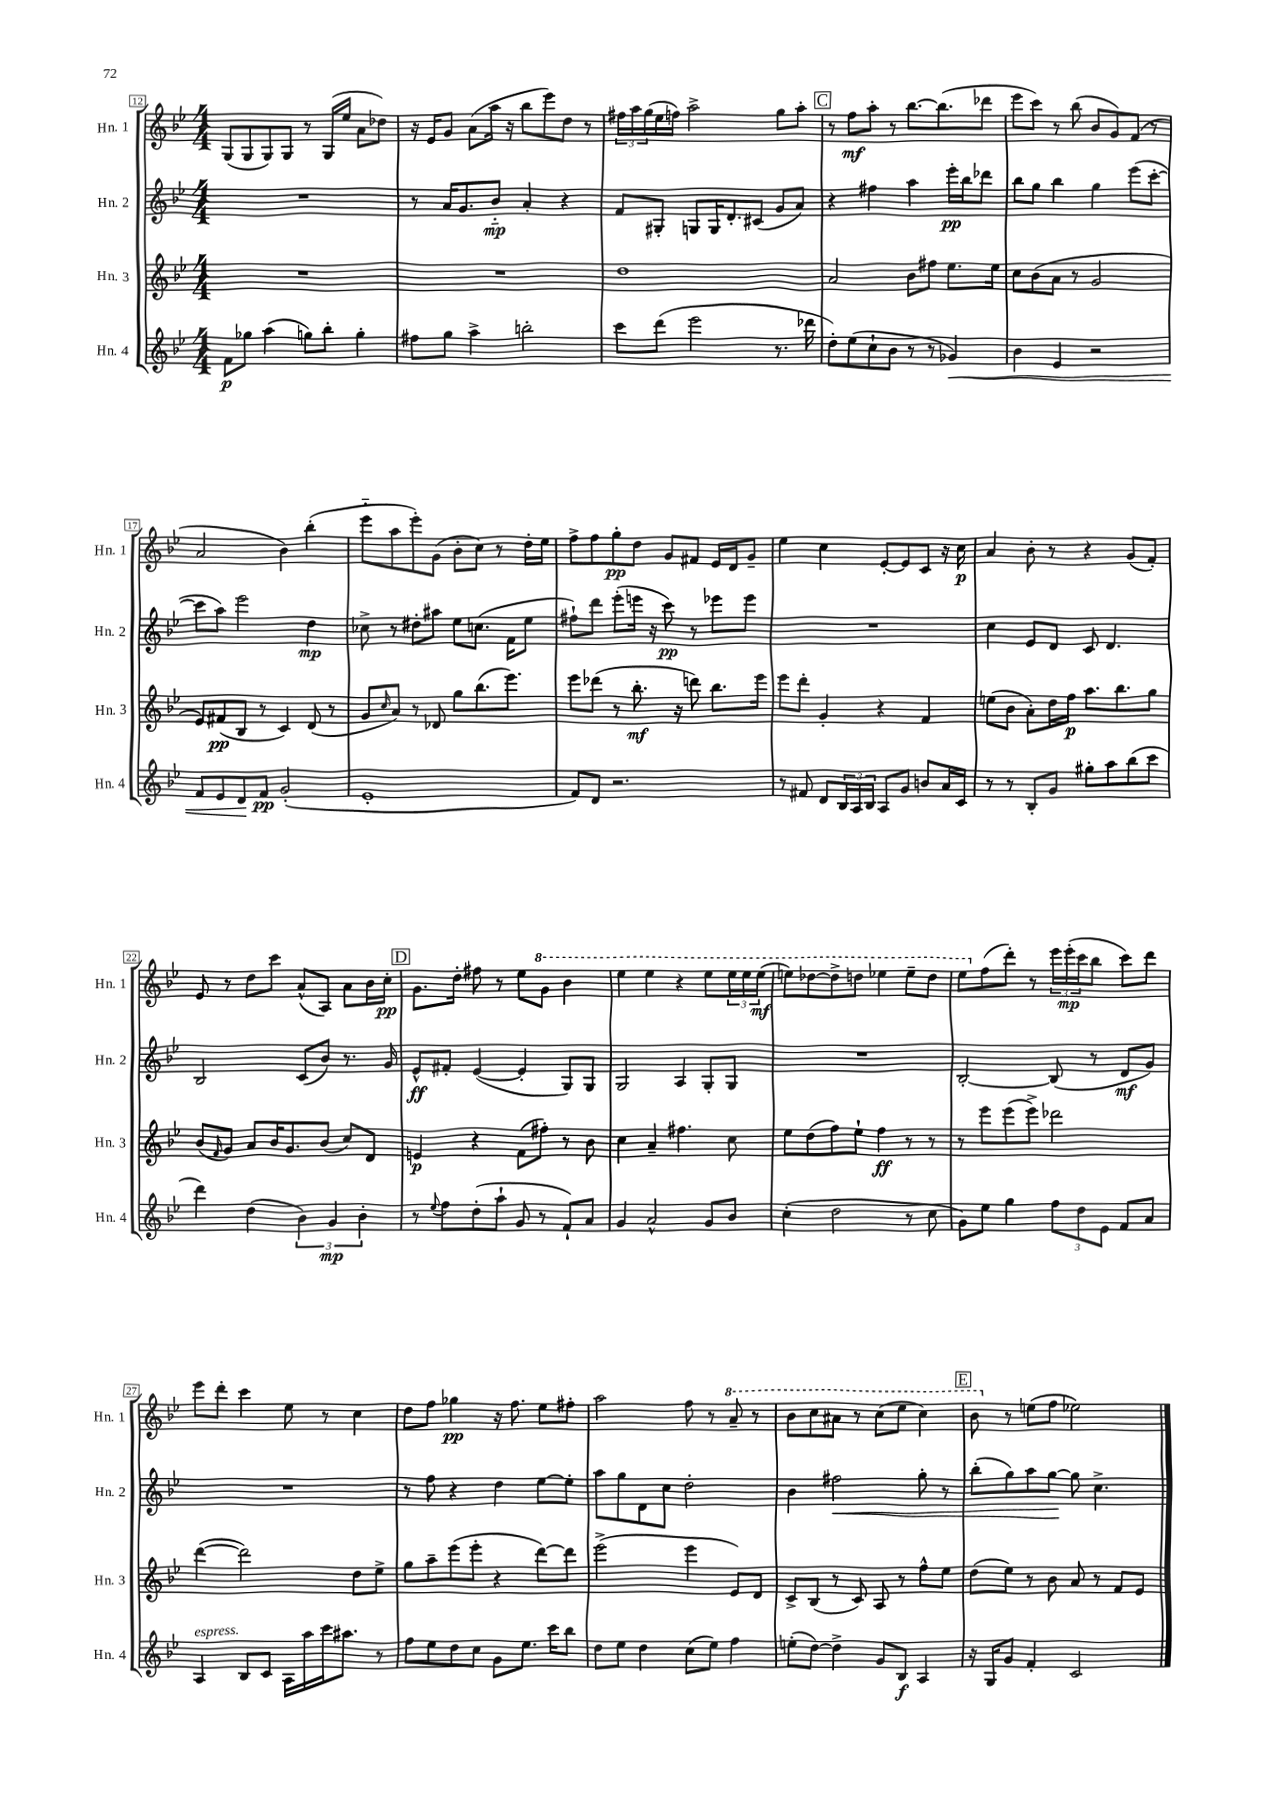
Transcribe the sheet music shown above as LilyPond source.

<<
\new StaffGroup <<
\new Staff = "s0" \with { instrumentName = "Hn. 1" shortInstrumentName = "Hn. 1" } {
    \clef treble \key bes \major \numericTimeSignature \time 4/4
    g8( g8 g8) g8 r8 g16( ees''16 a'8 des''8) |
    r16 ees'16 g'8 a'8( a''16 r16 bes''8 ees'''8) d''8 r8 |
    \tuplet 3/2 { fis''16 a''16 g''16( } ees''16 f''16) a''2-> g''8 a''8-. |
    \mark \markup { \box "C" } r8 f''8\mf a''8-. r8 bes''8.~ bes''8.( des'''8 |
    ees'''8 c'''8) r8 bes''8( bes'8 g'8) f'8( r8 |
    a'2 bes'4) bes''4-.( |
    ees'''8-_ a''8 ees'''8-.) g'8( bes'8-. c''8) r8 d''16-. ees''16 |
    f''8-> f''8 g''8-.\pp d''8 g'8 fis'8 ees'16 d'16 g'8-- |
    ees''4 c''4 ees'8~-. ees'8 c'8 r16 c''16\p |
    a'4 bes'8-. r8 r4 g'8( f'8-.) |
    ees'8 r8 d''8 c'''8 a'8-^( a8) a'8 bes'16 c''16-.\pp |
    \mark \markup { \box "D" } g'8. d''16-. fis''8 r8 ees''8 \ottava #1 g''8 bes''4 |
    ees'''4 ees'''4 r4 ees'''8 \tuplet 3/2 { ees'''16 ees'''16 ees'''16\mf( } |
    e'''8) des'''8~ des'''8-> d'''8 ees'''4 ees'''8-- d'''8 |
    ees'''8 \ottava #0 f''8( d'''8-.) r8 \tuplet 3/2 { ees'''16 ees'''16-.\mp( c'''16 } bes''8 c'''8) d'''8 |
    ees'''8 d'''8-. c'''4 ees''8 r8 c''4 |
    d''8 f''8 ges''4\pp r16 f''8. ees''8 fis''8-. |
    a''2 f''8 r8 \ottava #1 a''8-- r8 |
    bes''8 c'''8 ais''8 r8 c'''8( ees'''8 c'''4) |
    \mark \markup { \box "E" } bes''8 \ottava #0 r8 e''8( f''8 ees''2) \bar "|." |
}
\new Staff = "s1" \with { instrumentName = "Hn. 2" shortInstrumentName = "Hn. 2" } {
    \clef treble \key bes \major \numericTimeSignature \time 4/4
    R1 |
    r8 a'16 g'8. bes'8-_\mp a'4-. r4 |
    f'8 gis8-. g8 g16 d'8.-. cis'8( g'8 a'8) |
    \mark \markup { \box "C" } r4 fis''4 a''4 ees'''16-.\pp bes''16 des'''8 |
    bes''8 g''8 bes''4 g''4 ees'''8( c'''8~-. |
    c'''8 a''8) ees'''2 d''4\mp |
    ces''8-> r8 dis''8-. ais''8 ees''8 c''8.( f'16 ees''8 |
    fis''8-!) d'''8 ees'''8-.( e'''16 r16 c'''8\pp) r8 ees'''8 ees'''8 |
    R1 |
    c''4 ees'8 d'8 c'8 d'4. |
    bes2 c'8( bes'8) r8. g'16 |
    \mark \markup { \box "D" } ees'8-^\ff fis'8-. ees'4~( ees'4-. g8) g8 |
    g2 a4 g8-. g8 |
    R1 |
    bes2~-. bes8( r8 d'8\mf g'8) |
    R1 |
    r8 f''8 r4 d''4 ees''8~ ees''8-. |
    a''8 g''8 d'8 c''8 d''2-. |
    bes'4 fis''2\< g''8-. r8 |
    \mark \markup { \box "E" } bes''8-.( g''8) a''8 g''8~\! g''8 c''4.-> \bar "|." |
}
\new Staff = "s2" \with { instrumentName = "Hn. 3" shortInstrumentName = "Hn. 3" } {
    \clef treble \key bes \major \numericTimeSignature \time 4/4
    R1 |
    R1 |
    d''1 |
    \mark \markup { \box "C" } a'2 bes'8 fis''8 ees''8. ees''16 |
    c''8 bes'8( a'8 r8 g'2 |
    ees'8) fis'8\pp( bes8 r8 c'4) d'8( r8 |
    g'8 \grace { c''16 } a'8) r8 des'8 g''8 bes''8.( ees'''8.) |
    ees'''8 des'''8( r8 bes''8.-.\mf r16 d'''8) bes''8. ees'''16 |
    ees'''8 d'''8-. g'4-. r4 f'4 |
    e''8( bes'8 a'8-.) d''16 f''16\p a''8. bes''8. g''8 |
    bes'8( \grace { f'16 } g'8) a'8 bes'16 g'8. bes'8( c''8) d'8 |
    \mark \markup { \box "D" } e'4\p r4 f'8( fis''8-.) r8 bes'8 |
    c''4 a'4-- fis''4. c''8 |
    ees''8 d''8( f''8) ees''8-! f''4\ff r8 r8 |
    r8 ees'''8 ees'''8( ees'''8->) des'''2 |
    d'''4~( d'''2) d''8 ees''8-> |
    g''8 a''8-- ees'''8( ees'''8-. r4 d'''8~) d'''8 |
    ees'''2->( ees'''4 ees'8) d'8 |
    c'8-> bes8( r8 c'8) a8 r8 f''8-^ ees''8 |
    \mark \markup { \box "E" } d''8( ees''8) r8 bes'8 a'8 r8 f'8 ees'8 \bar "|." |
}
\new Staff = "s3" \with { instrumentName = "Hn. 4" shortInstrumentName = "Hn. 4" } {
    \clef treble \key bes \major \numericTimeSignature \time 4/4
    f'8\p ges''8 a''4( g''8) bes''8-. g''4-. |
    fis''8 g''8 a''4-> b''2-. |
    c'''8 d'''8( ees'''2 r8. des'''16 |
    \mark \markup { \box "C" } d''8-.) ees''8( c''8-! bes'8 r8 r8 ges'4\<) |
    bes'4 ees'4 r2 |
    f'8 ees'8 d'8\! f'8\pp g'2-.( |
    ees'1-. |
    f'8) d'8 r2. |
    r8 fis'8 d'8 \tuplet 3/2 { bes16 a16 bes16 } a8 g'8 b'8 a'16 c'16 |
    r8 r8 bes8-. g'8 gis''8-. a''8 bes''8( c'''8 |
    d'''4) d''4( \tuplet 3/2 { bes'4) g'4\mp bes'4-. } |
    \mark \markup { \box "D" } r8 \appoggiatura { ees''8 } f''8 d''8-.( a''8-! g'8 r8 f'8-!) a'8 |
    g'4 a'2-^ g'8 bes'8 |
    c''4-.( d''2 r8 c''8 |
    g'8) ees''8 g''4 \tuplet 3/2 { f''8 d''8 ees'8 } f'8 a'8 |
    a4^\markup { \italic "espress." } bes8 c'8 a16 a''16 c'''16 ais''8. r8 |
    f''8 ees''8 d''8 c''8 g'8 ees''8. c'''16 bes''8 |
    d''8 ees''8 d''4 c''8( ees''8) f''4 |
    e''8-.( d''8~) d''4-> g'8 bes8\f a4 |
    \mark \markup { \box "E" } r16 g16 g'8 f'4-. c'2 \bar "|." |
}
>>
>>
\layout { \context { \Score currentBarNumber = #12 \override BarNumber.stencil = #(make-stencil-boxer 0.1 0.3 ly:text-interface::print) } }
